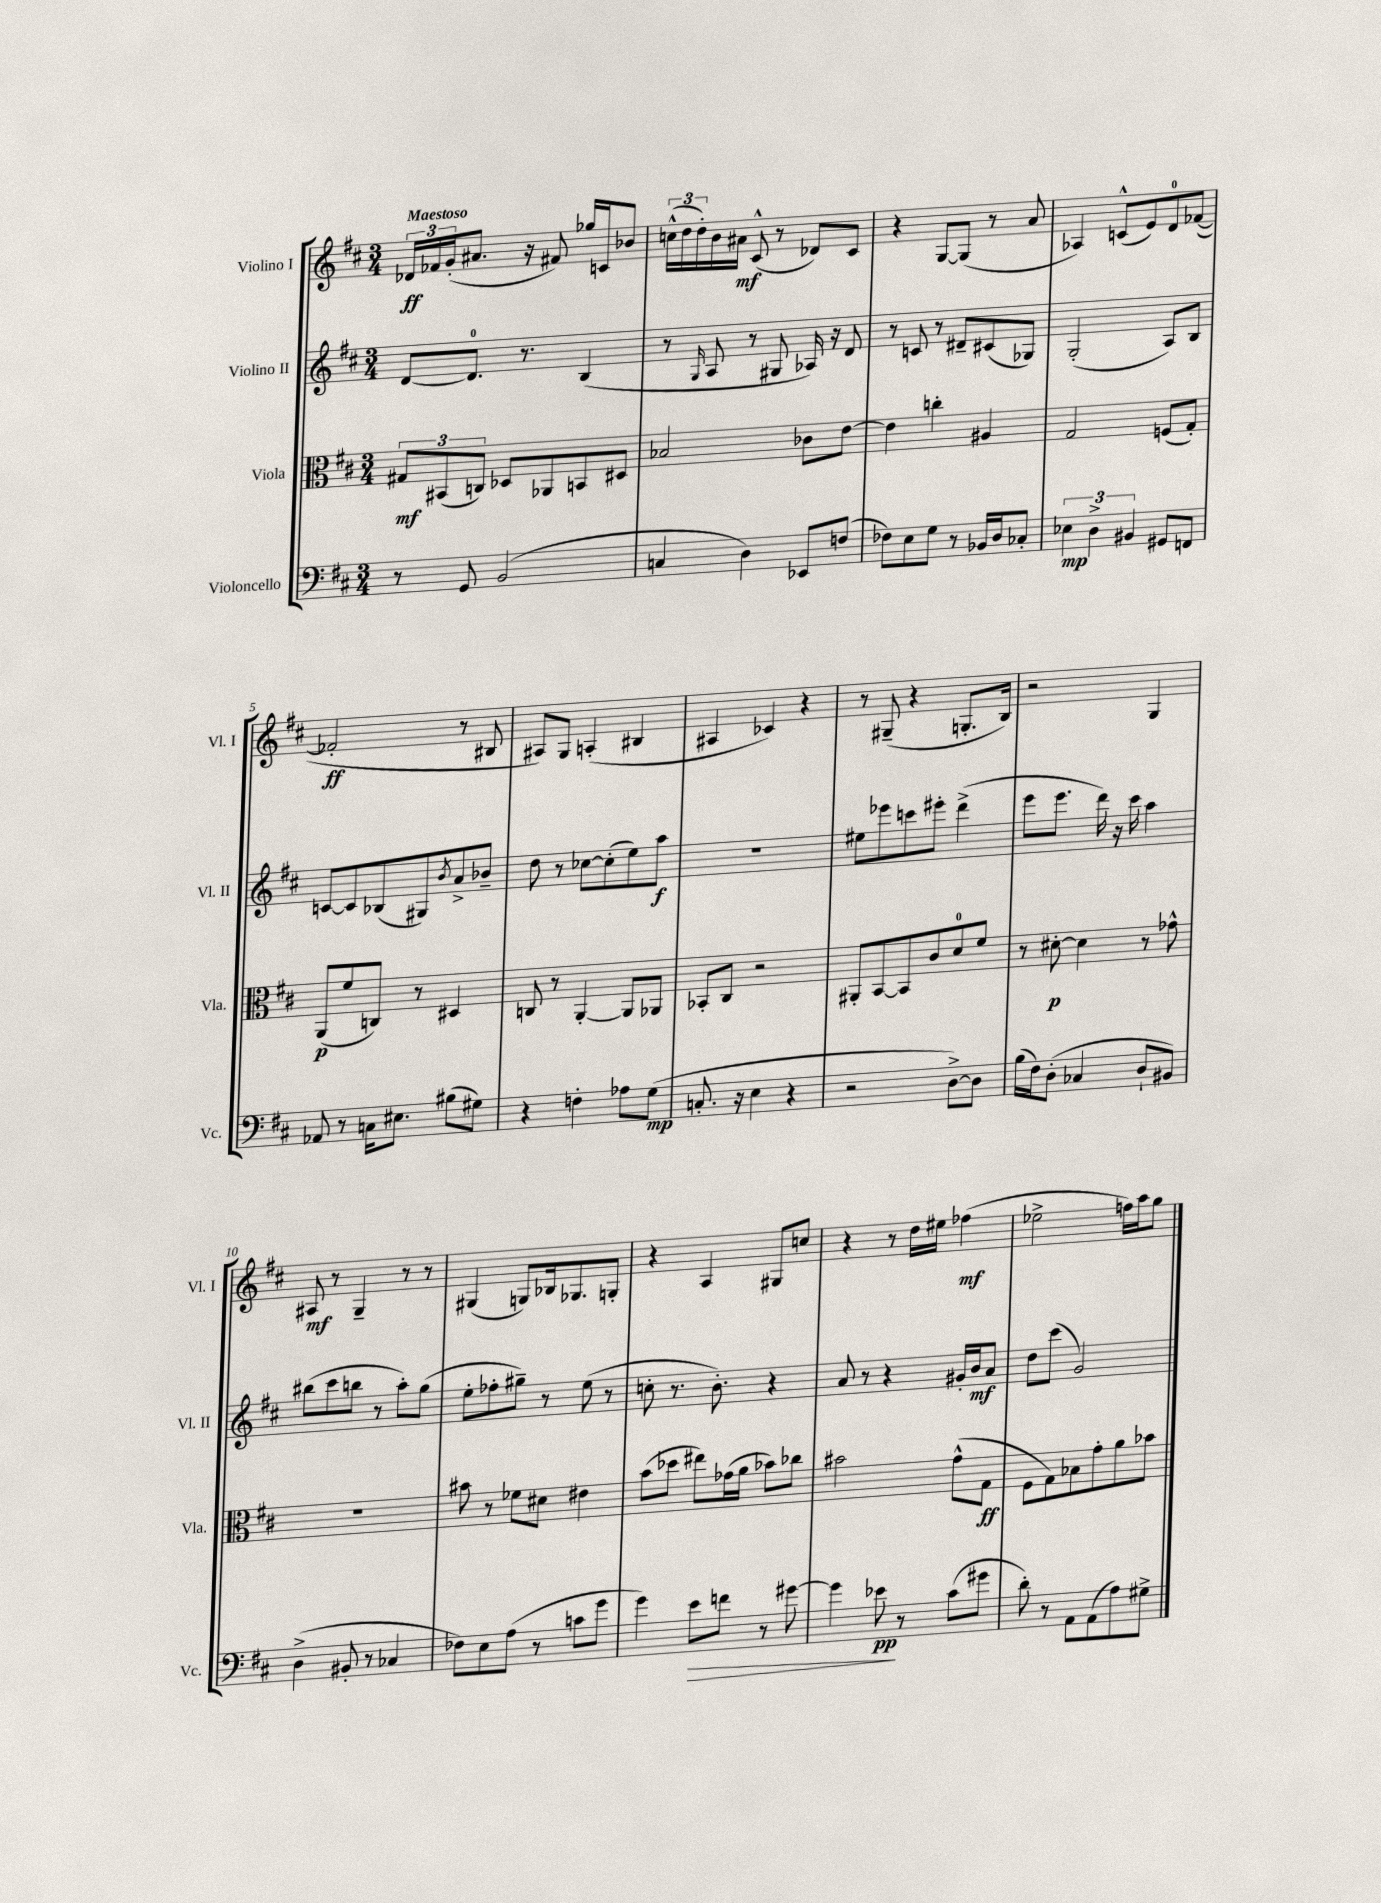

**kern	**dynam	**kern	**dynam	**kern	**dynam	**kern	**dynam
*part4	*part4	*part3	*part3	*part2	*part2	*part1	*part1
*staff4	*staff4	*staff3	*staff3	*staff2	*staff2	*staff1	*staff1
*I"Violoncello	*	*I"Viola	*	*I"Violino II	*	*I"Violino I	*
*I'Vc.	*	*I'Vla.	*	*I'Vl. II	*	*I'Vl. I	*
*clefF4	*	*clefC3	*	*clefG2	*	*clefG2	*
*k[f#c#]	*	*k[f#c#]	*	*k[f#c#]	*	*k[f#c#]	*
*M3/4	*	*M3/4	*	*M3/4	*	*M3/4	*
=1	=1	=1	=1	=1	=1	=1	=1
!	!	!	!	!	!	!LO:TX:a:B:t=Maestoso	!
8r	.	12G#X/L	mf	[8d/L	.	24d-X/LL	ff
.	.	.	.	.	.	24f-X/	.
.	.	(12BB#X/	.	.	.	(24g'/J	.
8GG/	.	.	.	8.d/J]	.	8.a#X/J	.
.	.	12Cn/J)	.	.	.	.	.
(2BB/	.	8D-X/L	.	.	.	.	.
.	.	.	.	8.r	.	16r	.
.	.	8AA-X/	.	.	.	8f#X/)	.
.	.	8BBn/	.	(4B/	.	16gg-X/LL	.
.	.	.	.	.	.	16cn/J	.
.	.	8D#X/J	.	.	.	8b-X/J	.
=2	=2	=2	=2	=2	=2	=2	=2
4Cn/	.	2B-X/	.	8r	.	(24ccn^^\LL	.
.	.	.	.	.	.	24dd\	.
.	.	.	.	.	.	24dd'\)	.
.	.	.	.	16qqG/	.	.	.
.	.	.	.	8A/	.	16b\	.
.	.	.	.	.	.	16a#X\JJ	mf
4D\)	.	.	.	8r	.	(8c#^^/	.
.	.	.	.	8G#X/	.	8r	.
8EE-X/L	.	8c-X\L	.	16A-X/)	.	8d-X/L)	.
.	.	.	.	16r	.	.	.
(8Fn/J	.	[8e\J	.	8d/	.	8c#/J	.
=3	=3	=3	=3	=3	=3	=3	=3
8F-X\L)	.	4e\]	.	8r	.	4r	.
8E\	.	.	.	8cn/	.	.	.
8G\J	.	4ccn'\	.	8r	.	[8G/L	.
8r	.	.	.	8d#X~/L	.	(8G/J]	.
16BB-X/LL	.	4A#X/	.	(8c#X/	.	8r	.
16D/J	.	.	.	.	.	.	.
8C-X'/J	.	.	.	8G-X/J)	.	8a/	.
=4	=4	=4	=4	=4	=4	=4	=4
6E-X\	mp	2G/	.	(2G'/	.	4A-X/)	.
6D^\	.	.	.	.	.	.	.
.	.	.	.	.	.	(8cn^^/L	.
6BB#X/	.	.	.	.	.	.	.
.	.	.	.	.	.	8e/)	.
8GG#X/L	.	(8Fn/L	.	8A/L)	.	8d/	.
8FFn/J	.	8G'/J)	.	8B/J	.	([8f-X/J	.
!!LO:LB:g=z
=5	=5	=5	=5	=5	=5	=5	=5
8AA-X/	.	(8AA/L	p	[8cn/L	.	2f-X'/]	ff
8r	.	8f#/	.	8c/]	.	.	.
16Cn\KL	.	8Cn/J)	.	(8B-X/	.	.	.
8.E#X\J	.	.	.	.	.	.	.
.	.	8r	.	8G#X/)	.	.	.
.	.	.	.	8qb/	.	.	.
(8B#X\L	.	4D#X/	.	8a^/	.	8r	.
8G#X\J)	.	.	.	8b-X~/J	.	8B#X/	.
=6	=6	=6	=6	=6	=6	=6	=6
4r	.	8Cn/	.	8dd\	.	8A#X/L)	.
.	.	8r	.	8r	.	8G/J	.
4Fn'\	.	[4AA'/	.	[8cc-X\L	.	(4An'/	.
.	.	.	.	(8cc-'\]	.	.	.
8A-X\L	.	8AA/L]	.	8ee\)	.	4B#X/	.
(8G\J	mp	8AA-X/J	.	8aa\J	f	.	.
=7	=7	=7	=7	=7	=7	=7	=7
8.Cn'/	.	8BB-X'/L	.	2.r	.	4A#X/	.
.	.	8C#/J	.	.	.	.	.
16r	.	.	.	.	.	.	.
4E\	.	2r	.	.	.	4c-X/)	.
4r	.	.	.	.	.	4r	.
=8	=8	=8	=8	=8	=8	=8	=8
2r	.	8AA#X'/L	.	8ee#X\L	.	8r	.
.	.	[8BB/	.	8eee-X\	.	(8G#X~/	.
.	.	8BB/]	.	8cccn\	.	4r	.
.	.	8c#/	.	8eee#X'\J	.	.	.
[8D^\L)	.	8d/	.	(4ddd^\	.	8.Gn'/L	.
8D\J]	.	8f#/J	.	.	.	.	.
.	.	.	.	.	.	16B/Jk)	.
=9	=9	=9	=9	=9	=9	=9	=9
(16B\LL	.	8r	.	8eee\L	.	2r	.
16F#\J)	.	.	.	.	.	.	.
(8D'\J	.	[8d#X'\	p	8.eee\J	.	.	.
4C-X/	.	4d#\]	.	.	.	.	.
.	.	.	.	16ddd\)	.	.	.
.	.	.	.	16r	.	.	.
.	.	.	.	16ccc#\	.	.	.
8D`/L	.	8r	.	4aa\	.	4G/	.
8BB#X/J)	.	8g-X^^\	.	.	.	.	.
!!LO:LB:g=z
=10	=10	=10	=10	=10	=10	=10	=10
(4D^\	.	2.r	.	(8bb#X\L	.	8A#X/	mf
.	.	.	.	8ccc#\	.	8r	.
8BB#X'/	.	.	.	8bbn\J	.	4G~/	.
8r	.	.	.	8r	.	.	.
4C-X/	.	.	.	8aa'\L)	.	8r	.
.	.	.	.	(8gg\J	.	8r	.
=11	=11	=11	=11	=11	=11	=11	=11
8F-X\L)	.	8b#X\	.	8ee'\L	.	(4G#X/	.
8E\	.	8r	.	8ff-X'\	.	.	.
(8A\J	.	8f-X\L	.	8gg#X~\J)	.	8Gn/L)	.
8r	.	8d#X\J	.	8r	.	16B-X/k	.
.	.	.	.	.	.	8.G-X/	.
8cn\L	.	4e#X\	.	(8ee\	.	.	.
8g\J	.	.	.	8r	.	8Gn'/J	.
=12	=12	=12	=12	=12	=12	=12	=12
4g\)	.	(8b\L	.	8ccn'\	.	4r	.
.	.	8dd-X\J	.	8.r	.	.	.
!	!LO:HP:b	!	!	!	!	!	!
8e\L	>	8ee#X\L)	.	.	.	4A/	.
.	.	.	.	8.b'\)	.	.	.
8fn\J	.	(16g-X\L	.	.	.	.	.
.	.	16a\JJ	.	.	.	.	.
8r	.	8b-X\L)	.	4r	.	8G#X/L	.
[8g#X\	.	8cc-X\J	.	.	.	8ccn/J	.
=13	=13	=13	=13	=13	=13	=13	=13
4g#\]	.	2b#X\	.	8a/	.	4r	.
.	.	.	.	8r	.	.	.
8e-X\	pp	.	.	4r	.	8r	.
8r	]	.	.	.	.	16dd\LL	.
.	.	.	.	.	.	16ee#X\JJ	.
(8c#\L	.	(8g^^\L	.	16g#X'/LL	.	(4ff-X\	mf
.	.	.	.	16b/J	mf	.	.
8g#X\J	.	8G\J	ff	8a/J	.	.	.
=14	=14	=14	=14	=14	=14	=14	=14
8d'\)	.	8F#\L	.	8dd\L	.	2ee-X^\	.
8r	.	8G\)	.	(8ccc#\J	.	.	.
8AA\L	.	8B-X\	.	2g/)	.	.	.
(8AA\	.	8g'\	.	.	.	.	.
8A\)	.	8a\	.	.	.	16ffn\LL)	.
.	.	.	.	.	.	16aa\J	.
8G#X^\J	.	8b-X\J	.	.	.	8gg\J	.
==	==	==	==	==	==	==	==
*-	*-	*-	*-	*-	*-	*-	*-
